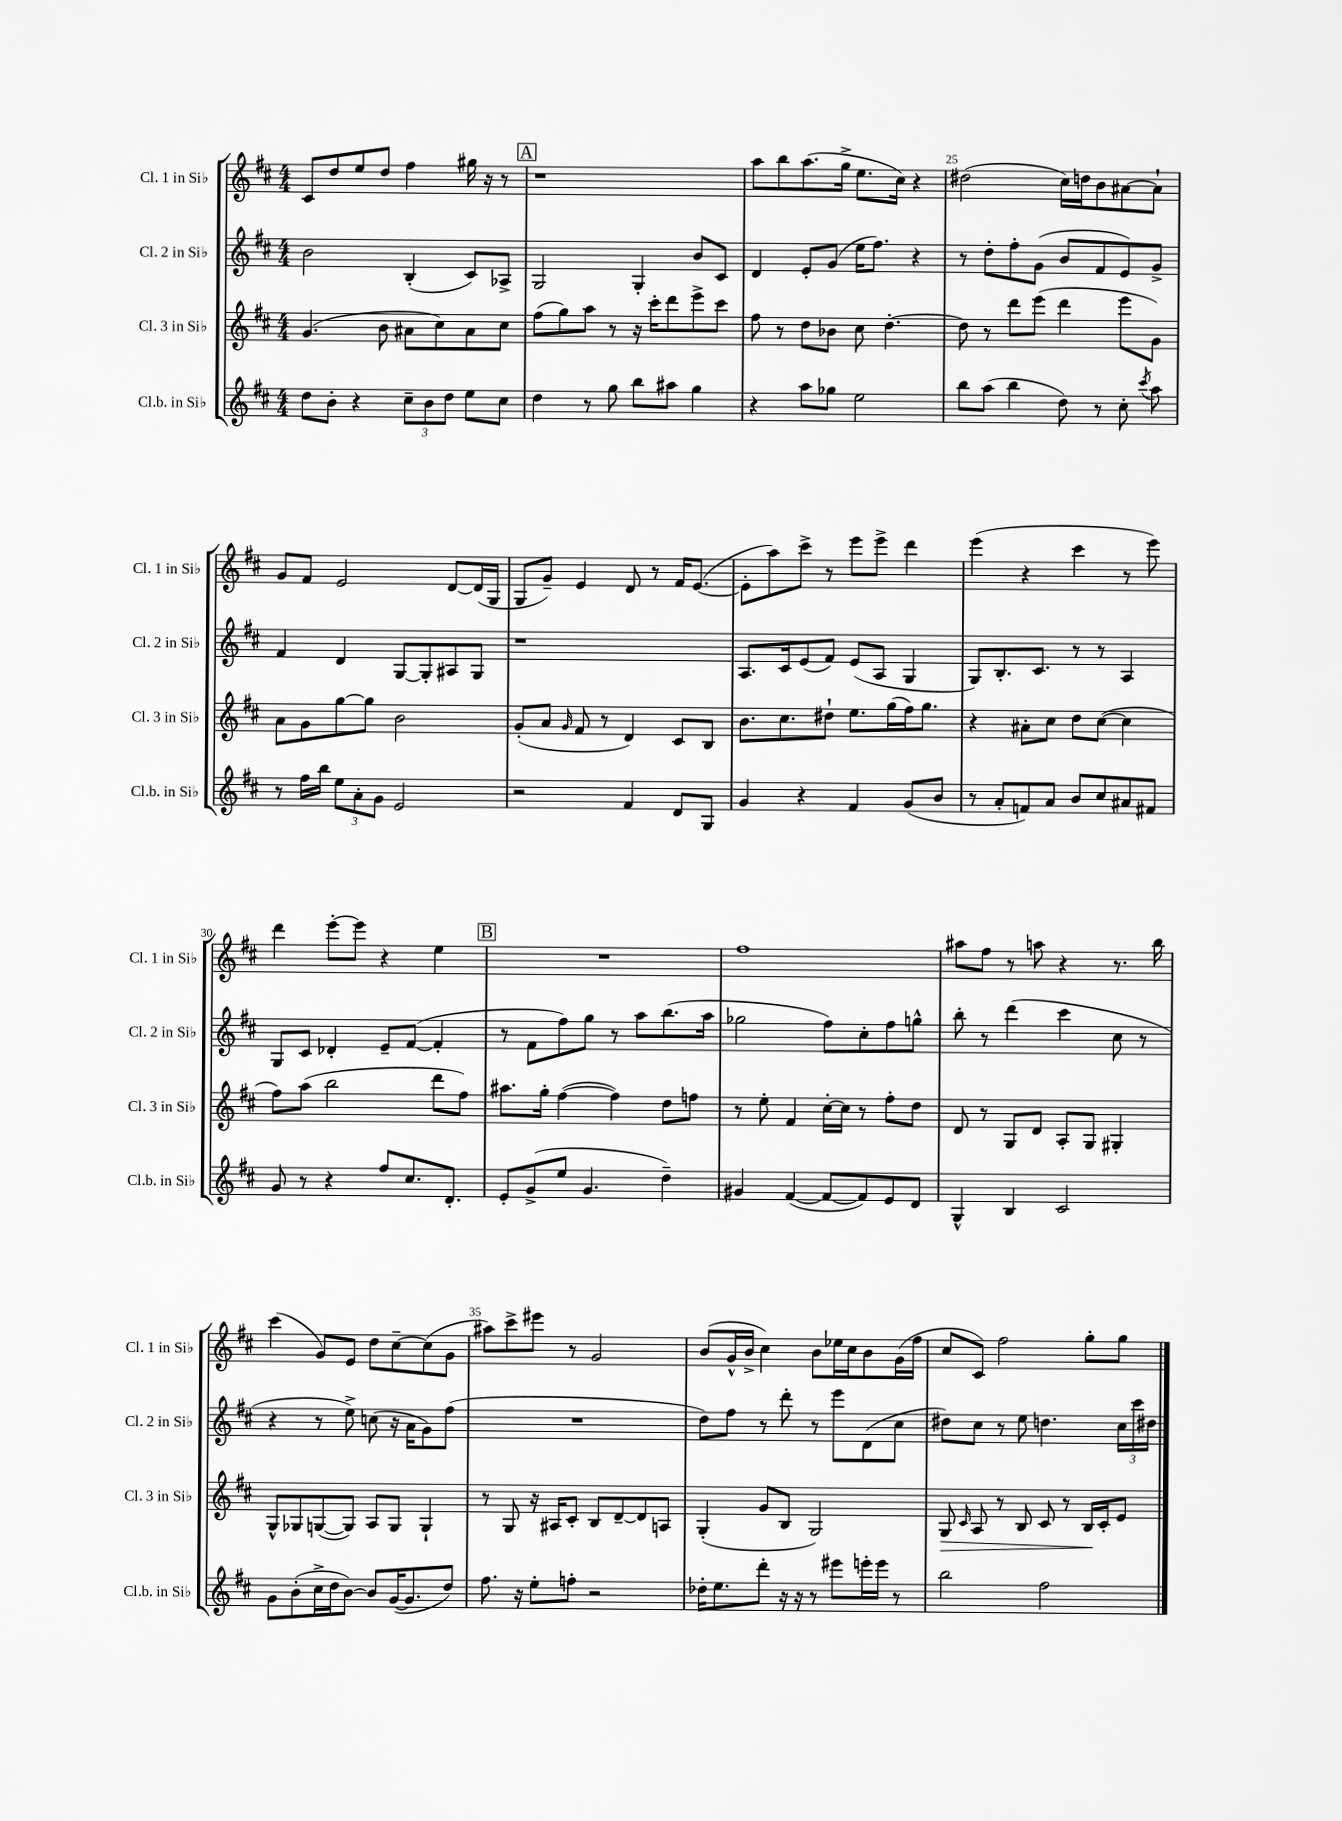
<<
\new StaffGroup <<
\new Staff = "s0" \with { instrumentName = "Cl. 1 in Sib" shortInstrumentName = "Cl. 1 in Sib" } {
    \clef treble \key d \major \numericTimeSignature \time 4/4
    \autoBeamOff cis'8[ d''8 e''8 d''8] fis''4 gis''16 r16 r8 |
    \mark \markup { \box "A" } r1 |
    a''8[ b''8 a''8.( g''16]-> e''8.[ cis''16]) r4 |
    dis''2( cis''16[) d''16 b'8 ais'8~ ais'8]-! |
    g'8[ fis'8] e'2 d'8[~ d'16( g16] |
    g8[ g'8]--) e'4 d'8 r8 fis'16[ e'8.]~( |
    e'8[-. a''8) cis'''8]-> r8 e'''8[ e'''8]-> d'''4 |
    e'''4( r4 cis'''4 r8 e'''8) |
    d'''4 e'''8[~-. e'''8] r4 e''4 |
    \mark \markup { \box "B" } R1 |
    fis''1 |
    ais''8[ fis''8] r8 a''8 r4 r8. b''16 |
    cis'''4( g'8[) e'8] d''8[ cis''8~-- cis''8( g'8] |
    ais''8[) cis'''8-> eis'''8] r8 g'2 |
    b'8[( g'16-^ b'16]-> cis''4) b'8[ ees''16 cis''16 b'8 g'16( fis''16] |
    cis''8[ cis'8]) fis''2 g''8[-. g''8] \bar "|." |
}
\new Staff = "s1" \with { instrumentName = "Cl. 2 in Sib" shortInstrumentName = "Cl. 2 in Sib" } {
    \clef treble \key d \major \numericTimeSignature \time 4/4
    \autoBeamOff b'2 b4-.( cis'8[) aes8]-> |
    \mark \markup { \box "A" } g2 g4-. b'8[ cis'8] |
    d'4 e'8[-. g'8]( e''16[ fis''8.]) r4 |
    r8 d''8[-. fis''8-. g'8]( b'8[ fis'8 e'8) g'8]-> |
    fis'4 d'4 g8[~ g8-. ais8 g8] |
    r1 |
    a8.[ cis'16 e'8( fis'8]) e'8[( a8] g4 |
    g8[) b8.-. cis'8.] r8 r8 a4 |
    g8[ cis'8] des'4-. e'8[-- fis'8]~( fis'4-. |
    \mark \markup { \box "B" } r8 fis'8[ fis''8) g''8] r8 a''8[ b''8.( a''16] |
    ges''2 fis''8[) cis''8-. fis''8 g''8]-^ |
    b''8-. r8 d'''4( cis'''4 cis''8 r8 |
    r4 r8 e''8->) c''8( r16 a'16[ g'8) fis''8]( |
    R1 |
    d''8[) fis''8] r8 d'''8-. r8 e'''8[ d'8( cis''8] |
    dis''8[) cis''8] r8 e''8 d''4. \tuplet 3/2 { cis''16[ cis'''16 dis''16] } \bar "|." |
}
\new Staff = "s2" \with { instrumentName = "Cl. 3 in Sib" shortInstrumentName = "Cl. 3 in Sib" } {
    \clef treble \key d \major \numericTimeSignature \time 4/4
    \autoBeamOff g'4.( b'8 ais'8[ cis''8) ais'8 cis''8] |
    \mark \markup { \box "A" } fis''8[( g''8) a''8] r8 r16 cis'''16[-. d'''8 e'''8-> cis'''8] |
    fis''8 r8 d''8[ bes'8] cis''8 d''4.~-. |
    d''8 r8 d'''8[ e'''8]( d'''4 e'''8[ g'8]) |
    a'8[ g'8 g''8~ g''8] b'2 |
    g'8[-.( a'8] \grace { g'16 } fis'8 r8 d'4) cis'8[ b8] |
    b'8.[ cis''8. dis''8]-! e''8.[ g''16( fis''16) g''8.] |
    r4 ais'8[-. cis''8] d''8[ cis''8]~( cis''4 |
    fis''8[) a''8]( b''2 d'''8[ fis''8]) |
    \mark \markup { \box "B" } ais''8.[ g''16]-. fis''4~( fis''4) d''8[ f''8] |
    r8 e''8-. fis'4 cis''16[~-. cis''16] r8 fis''8[-. d''8] |
    d'8 r8 g8[ d'8] a8[-. g8] gis4-. |
    g8[-^ ges8 g8~( g8]) a8[ g8] g4-! |
    r8 g8 r16 ais16[ cis'8]-. b8[ d'8~-- d'8 a8] |
    g4-.( g'8[ b8] g2) |
    g8\> \grace { cis'16 } a8 r8 b8 cis'8 r8 b16[\! cis'16-. e'8] \bar "|." |
}
\new Staff = "s3" \with { instrumentName = "Cl.b. in Sib" shortInstrumentName = "Cl.b. in Sib" } {
    \clef treble \key d \major \numericTimeSignature \time 4/4
    \autoBeamOff d''8[ b'8]-. r4 \tuplet 3/2 { cis''8[-- b'8 d''8] } e''8[ cis''8] |
    \mark \markup { \box "A" } d''4 r8 g''8 b''8[ ais''8] g''4 |
    r4 a''8[ ges''8] e''2 |
    b''8[ a''8]( b''4 d''8) r8 cis''8-. \acciaccatura { cis'''8 } a''8 |
    r8 fis''16[ b''16] \tuplet 3/2 { e''8[ a'8-. g'8] } e'2 |
    r2 fis'4 d'8[ g8] |
    g'4 r4 fis'4 g'8[( b'8] |
    r8 a'8[-. f'8) a'8] b'8[ cis''8 ais'8 fis'8] |
    g'8 r8 r4 fis''8[ cis''8. d'8.]-. |
    \mark \markup { \box "B" } e'8[-. g'8->( e''8] g'4. d''4--) |
    gis'4 fis'4~( fis'8[~ fis'8) e'8 d'8] |
    g4-^ b4 cis'2 |
    g'8[ b'8-.( cis''16-> d''16 b'8]~) b'8[ g'16~( g'8. d''8]) |
    fis''8. r16 e''8[-. f''8]-. r2 |
    des''16[-. e''8. d'''8]-. r16 r16 r8 eis'''8[ e'''16-. e'''16] r8 |
    b''2 fis''2 \bar "|." |
}
>>
>>
\layout { \context { \Score currentBarNumber = #22 \override BarNumber.break-visibility = ##(#f #t #t) barNumberVisibility = #(every-nth-bar-number-visible 5) } }
